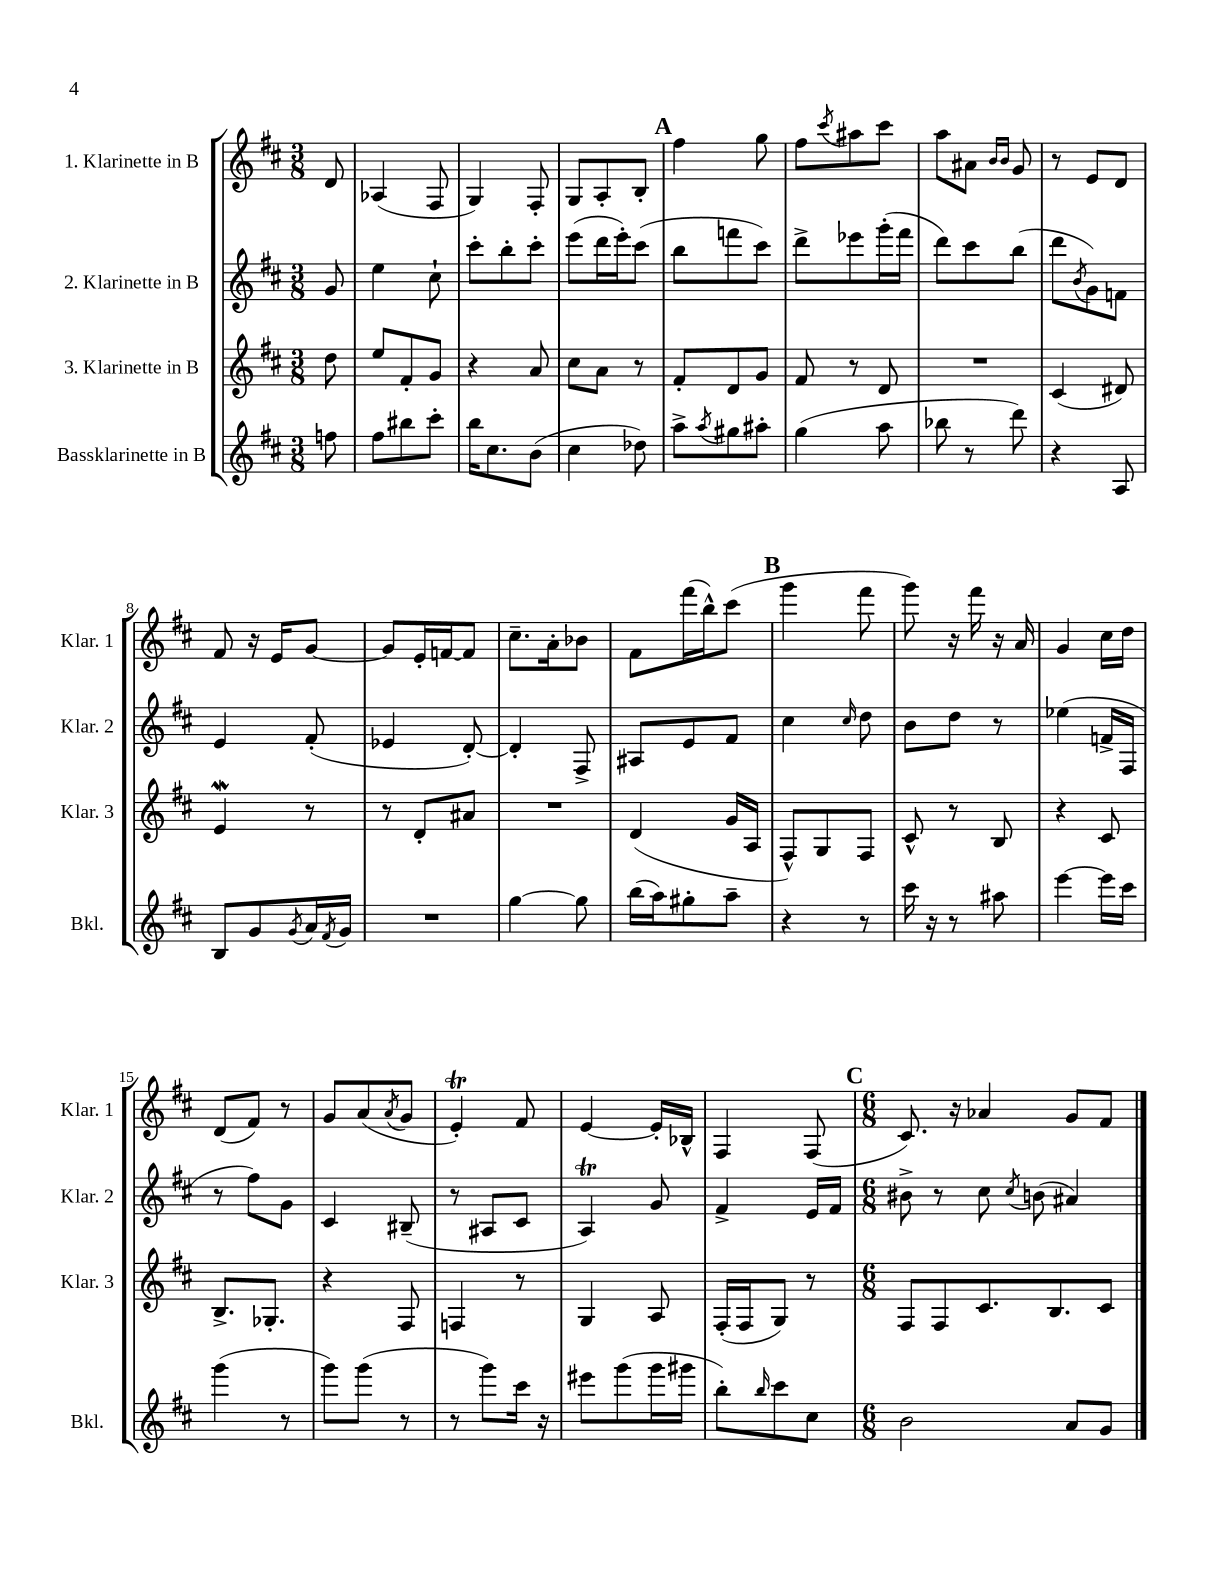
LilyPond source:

<<
\new StaffGroup <<
\new Staff = "s0" \with { instrumentName = "1. Klarinette in B" shortInstrumentName = "Klar. 1" } {
    \clef treble \key d \major \numericTimeSignature \time 3/8 \partial 8
    d'8 |
    aes4( fis8 |
    g4) fis8-. |
    g8 a8-. b8-. |
    \mark \markup { \bold "A" } fis''4 g''8 |
    fis''8 \acciaccatura { cis'''8 } ais''8 cis'''8 |
    a''8 ais'8 \grace { b'16 b'16 } g'8 |
    r8 e'8 d'8 |
    fis'8 r16 e'16 g'8~ |
    g'8 e'16-. f'16~ f'8 |
    cis''8.-- a'16-. bes'8 |
    fis'8 fis'''16( b''16-^) cis'''8( |
    \mark \markup { \bold "B" } g'''4 fis'''8 |
    g'''8) r16 fis'''16 r16 a'16 |
    g'4 cis''16 d''16 |
    d'8( fis'8) r8 |
    g'8 a'8( \acciaccatura { a'8 } g'8 |
    e'4-.\trill) fis'8 |
    e'4~ e'16-. bes16-^ |
    fis4 fis8( |
    \mark \markup { \bold "C" } \numericTimeSignature \time 6/8 cis'8.) r16 aes'4 g'8 fis'8 \bar "|." |
}
\new Staff = "s1" \with { instrumentName = "2. Klarinette in B" shortInstrumentName = "Klar. 2" } {
    \clef treble \key d \major \numericTimeSignature \time 3/8 \partial 8
    g'8 |
    e''4 cis''8-! |
    cis'''8-. b''8-. cis'''8-. |
    e'''8( d'''16 e'''16-.) cis'''8( |
    \mark \markup { \bold "A" } b''8 f'''8 cis'''8) |
    d'''8-> ees'''8 g'''16-.( fis'''16 |
    d'''8) cis'''8 b''8( |
    d'''8 \acciaccatura { b'8 } g'8) f'8 |
    e'4 fis'8-.( |
    ees'4 d'8~-.) |
    d'4-. fis8-> |
    ais8 e'8 fis'8 |
    \mark \markup { \bold "B" } cis''4 \grace { cis''16 } d''8 |
    b'8 d''8 r8 |
    ees''4( f'16-> fis16 |
    r8 fis''8) g'8 |
    cis'4 bis8--( |
    r8 ais8 cis'8 |
    a4\trill) g'8 |
    fis'4-> e'16 fis'16 |
    \mark \markup { \bold "C" } \numericTimeSignature \time 6/8 bis'8-> r8 cis''8 \acciaccatura { cis''8 } b'8( ais'4) \bar "|." |
}
\new Staff = "s2" \with { instrumentName = "3. Klarinette in B" shortInstrumentName = "Klar. 3" } {
    \clef treble \key d \major \numericTimeSignature \time 3/8 \partial 8
    d''8 |
    e''8 fis'8-. g'8 |
    r4 a'8 |
    cis''8 a'8 r8 |
    \mark \markup { \bold "A" } fis'8-. d'8 g'8 |
    fis'8 r8 d'8 |
    R4. |
    cis'4( dis'8) |
    e'4\mordent r8 |
    r8 d'8-. ais'8 |
    R4. |
    d'4( g'16 a16 |
    \mark \markup { \bold "B" } fis8-^) g8 fis8 |
    cis'8-^ r8 b8 |
    r4 cis'8 |
    b8.-> ges8.-. |
    r4 fis8 |
    f4 r8 |
    g4 a8 |
    fis16-.( fis16 g8) r8 |
    \mark \markup { \bold "C" } \numericTimeSignature \time 6/8 fis8 fis8 cis'8. b8. cis'8 \bar "|." |
}
\new Staff = "s3" \with { instrumentName = "Bassklarinette in B" shortInstrumentName = "Bkl." } {
    \clef treble \key d \major \numericTimeSignature \time 3/8 \partial 8
    f''8 |
    fis''8 bis''8 cis'''8-. |
    b''16 cis''8. b'8( |
    cis''4 des''8) |
    \mark \markup { \bold "A" } a''8-> \acciaccatura { a''8 } gis''8 ais''8-. |
    g''4( a''8 |
    bes''8 r8 d'''8) |
    r4 a8 |
    b8 g'8 \acciaccatura { g'8 } a'16 \acciaccatura { fis'8 } g'16 |
    R4. |
    g''4~ g''8 |
    b''16( a''16) gis''8-. a''8-- |
    \mark \markup { \bold "B" } r4 r8 |
    cis'''16 r16 r8 ais''8 |
    e'''4~ e'''16 cis'''16 |
    g'''4( r8 |
    g'''8) g'''8( r8 |
    r8 g'''8) cis'''16 r16 |
    eis'''8 g'''8( g'''16 gis'''16 |
    b''8-.) \grace { b''16 } cis'''8 cis''8 |
    \mark \markup { \bold "C" } \numericTimeSignature \time 6/8 b'2 a'8 g'8 \bar "|." |
}
>>
>>
